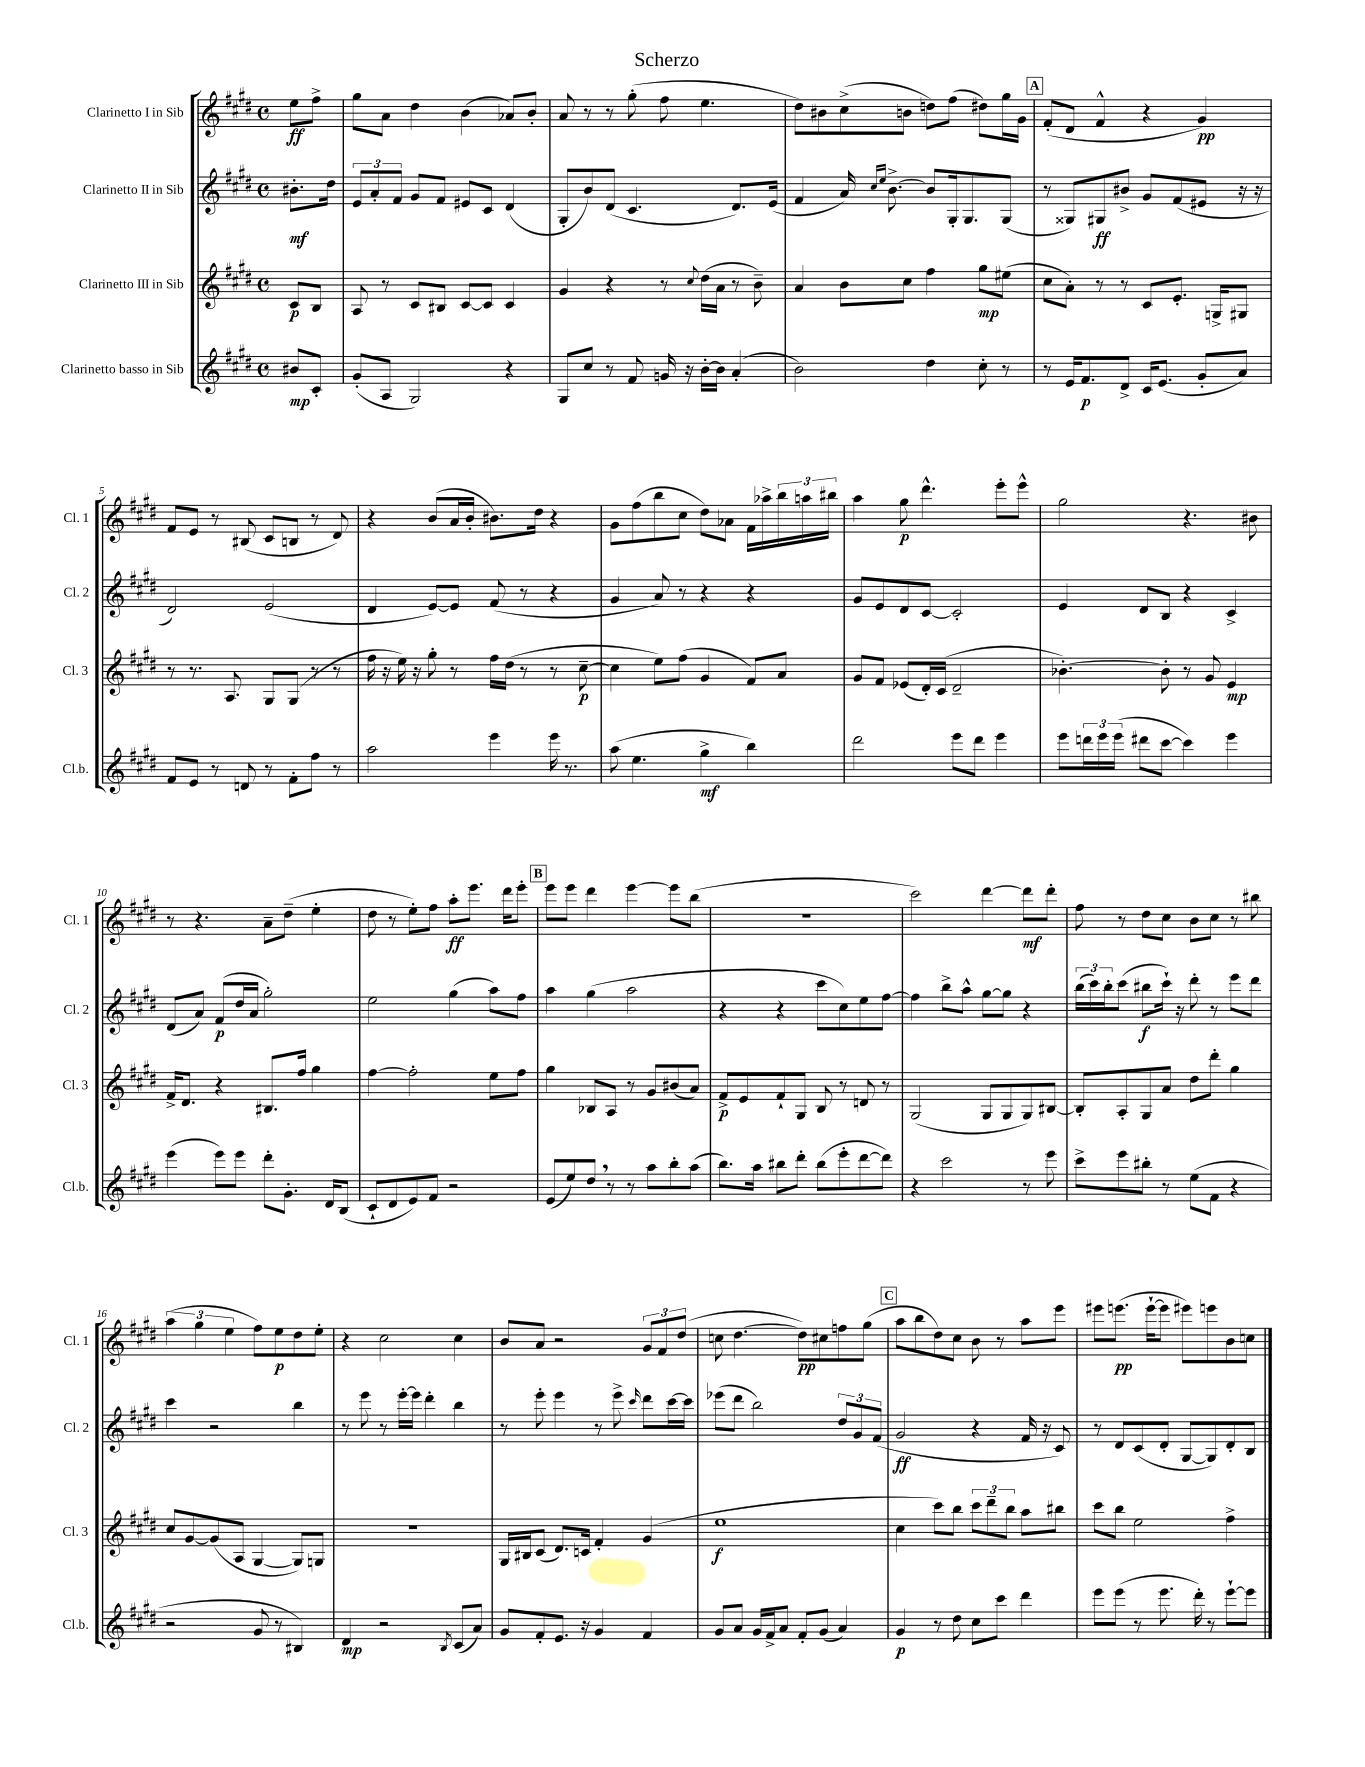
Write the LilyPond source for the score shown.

\header { title = "Scherzo" }
<<
\new StaffGroup <<
\new Staff = "s0" \with { instrumentName = "Clarinetto I in Sib" shortInstrumentName = "Cl. 1" } {
    \clef treble \key e \major \defaultTimeSignature \time 4/4 \partial 4
    e''8\ff fis''8-> |
    gis''8 a'8 dis''4 b'4( aes'8) b'8-. |
    a'8 r8 r8 gis''8-.( fis''8 e''4. |
    dis''8) bis'8 cis''8->( b'8 d''8) fis''8( dis''8) gis''16 gis'16 |
    \mark \markup { \box "A" } fis'8-.( dis'8 fis'4-^ r4 gis'4\pp) |
    fis'8 e'8 r8 bis8( cis'8 b8 r8 dis'8) |
    r4 b'8( a'16 b'16-. bis'8.) dis''16 r4 |
    gis'8 fis''8( b''8 cis''8 dis''8) aes'8 fis'16 aes''16-> \tuplet 3/2 { b''16 a''16 bis''16 } |
    a''4 gis''8\p dis'''4.-^ e'''8-. e'''8-^ |
    gis''2 r4. bis'8 |
    r8 r4. a'8-- dis''8--( e''4-. |
    dis''8 r8 e''8-.) fis''8 a''8-.\ff e'''8. dis'''16 e'''8-. |
    \mark \markup { \box "B" } e'''8 e'''8 dis'''4 e'''4~ e'''8 b''8( |
    r1 |
    cis'''2) dis'''4~ dis'''8\mf dis'''8-. |
    fis''8 r8 dis''8 cis''8 b'8 cis''8 r8 bis''8 |
    \tuplet 3/2 { a''4( gis''4 e''4 } fis''8) e''8\p dis''8 e''8-. |
    r4 cis''2 cis''4 |
    b'8 a'8 r2 \tuplet 3/2 { gis'8 fis'8 dis''8( } |
    c''8 dis''4.~ dis''8\pp) cis''8 f''8 gis''8( |
    \mark \markup { \box "C" } a''8 b''8 dis''8) cis''8 b'8 r8 a''8 e'''8 |
    eis'''8 e'''8.\pp( e'''16~-! e'''8 eis'''8) e'''8 b'8 c''8 \bar "|." |
}
\new Staff = "s1" \with { instrumentName = "Clarinetto II in Sib" shortInstrumentName = "Cl. 2" } {
    \clef treble \key e \major \defaultTimeSignature \time 4/4 \partial 4
    bis'8.-.\mf dis''16 |
    \tuplet 3/2 { e'8 a'8-. fis'8 } gis'8 fis'8 eis'8 cis'8 dis'4( |
    gis8-. b'8) dis'8( cis'4. dis'8.) e'16( |
    fis'4 a'16) \grace { cis''16 e''16 } b'8.~-> b'8 gis16-. gis8. gis8( |
    \mark \markup { \box "A" } r8 gisis8) gis8\ff bis'8-> gis'8 fis'8( eis'8 r16 r16 |
    dis'2) e'2( |
    dis'4 e'8~) e'8 fis'8( r8 r4 |
    gis'4 a'8) r8 r4 r4 |
    gis'8 e'8 dis'8 cis'8~ cis'2-. |
    e'4 dis'8 b8 r4 cis'4-> |
    dis'8( a'8) fis'8\p( dis''16 a'16 gis''2-.) |
    e''2 gis''4( a''8) fis''8 |
    \mark \markup { \box "B" } a''4 gis''4( a''2 |
    r4 r4 cis'''8 cis''8) e''8 fis''8~ |
    fis''4 b''8-> a''8-^ gis''8~ gis''8 r4 |
    \tuplet 3/2 { b''16( cis'''16) b''16-. } cis'''8( bis''8\f cis'''16-!) r16 dis'''8-. r8 e'''8 dis'''8 |
    cis'''4 r2 b''4 |
    r8 e'''8 r8 e'''16~-. e'''16 dis'''4-. b''4 |
    r8 e'''8-. e'''4 r8 e'''8-> \grace { cis'''16 } dis'''8 cis'''16~ cis'''16 |
    ees'''8( dis'''8 b''2) \tuplet 3/2 { dis''8 gis'8 fis'8( } |
    \mark \markup { \box "C" } gis'2\ff r4 fis'16 r16 cis'8) |
    r8 dis'8 cis'8( dis'8-. gis8~ gis8) dis'8-. b8 \bar "|." |
}
\new Staff = "s2" \with { instrumentName = "Clarinetto III in Sib" shortInstrumentName = "Cl. 3" } {
    \clef treble \key e \major \defaultTimeSignature \time 4/4 \partial 4
    cis'8\p b8 |
    a8 r8 cis'8 bis8 cis'8~ cis'8 cis'4 |
    gis'4 r4 r8 \appoggiatura { cis''8 } dis''16( a'16 r8 b'8--) |
    a'4 b'8 cis''8 fis''4 gis''8\mp eis''8( |
    \mark \markup { \box "A" } cis''8 a'8-.) r8 r8 cis'8 e'8.-. g16-> gis8 |
    r8 r8. a8. gis8 gis8( r8 r8 |
    fis''16 r16 e''16) r16 gis''8-. r8 fis''16 dis''16( r8 r8 cis''8~--\p |
    cis''4 e''8) fis''8( gis'4 fis'8) a'8 |
    gis'8 fis'8 ees'8( dis'16-.) cis'16( dis'2-- |
    bes'4.~-.) bes'8-. r8 gis'8 e'4\mp |
    fis'16-> dis'8. r4 bis8. fis''16 gis''4 |
    fis''4~ fis''2-. e''8 fis''8 |
    \mark \markup { \box "B" } gis''4 bes8 a8 r8 gis'8 bis'8( a'8) |
    fis'8->\p e'8 fis'8-! gis8 b8 r8 d'8 r8 |
    gis2( gis8 gis8 gis8) bis8~ |
    bis8-. a8-. gis8 a'8 dis''8 dis'''8-. gis''4 |
    cis''8 gis'8~ gis'8( a8 gis4~ gis8) g8 |
    R1 |
    gis16 bis16 cis'8( dis'8.) c'16 fis'4-. gis'4( |
    e''1\f |
    \mark \markup { \box "C" } cis''4 cis'''8) b''8 \tuplet 3/2 { cis'''8 dis'''8-- b''8 } a''8 bis''8 |
    cis'''8 b''8 e''2 fis''4-> \bar "|." |
}
\new Staff = "s3" \with { instrumentName = "Clarinetto basso in Sib" shortInstrumentName = "Cl.b." } {
    \clef treble \key e \major \defaultTimeSignature \time 4/4 \partial 4
    bis'8\mp cis'8-. |
    gis'8-.( a8 gis2) r4 |
    gis8 cis''8 r8 fis'8 g'16 r16 b'16~-. b'16 a'4-.( |
    b'2) dis''4 cis''8-. r8 |
    \mark \markup { \box "A" } r8 e'16 fis'8.\p dis'8-> cis'16 e'8.( gis'8-. a'8) |
    fis'8 e'8 r8 d'8 r8 fis'8-. fis''8 r8 |
    a''2 e'''4 e'''16 r8. |
    a''8( e''4. gis''4->\mf b''4) |
    dis'''2 e'''8 dis'''8 e'''4 |
    e'''8 \tuplet 3/2 { d'''16 e'''16 e'''16( } dis'''8 cis'''8~ cis'''4) e'''4 |
    e'''4( e'''8) e'''8 dis'''8-. gis'8.-. dis'16 b8( |
    cis'8-! dis'8 e'8) fis'8 r2 |
    \mark \markup { \box "B" } e'8( e''8) dis''8 \breathe r8 r8 a''8 b''8-. a''8( |
    b''8.) a''16 bis''8 dis'''8-. bis''8( e'''8-. dis'''8~ dis'''8) |
    r4 cis'''2 r8 e'''8 |
    cis'''8-> e'''8 bis''8-. r8 e''8( fis'8 r4 |
    r2 gis'8 r8 bis4) |
    dis'4\mp r2 \acciaccatura { b8 } cis'8( a'8) |
    gis'8 fis'8-. e'8. r16 gis'4 fis'4 |
    gis'8 a'8 gis'16 fis'16-> a'8 fis'8-. gis'8( a'4) |
    \mark \markup { \box "C" } gis'4\p r8 dis''8 cis''8 cis'''8 dis'''4 |
    e'''8 e'''8( r8 e'''8. dis'''16-.) r8 e'''8~-! e'''8 \bar "|." |
}
>>
>>
